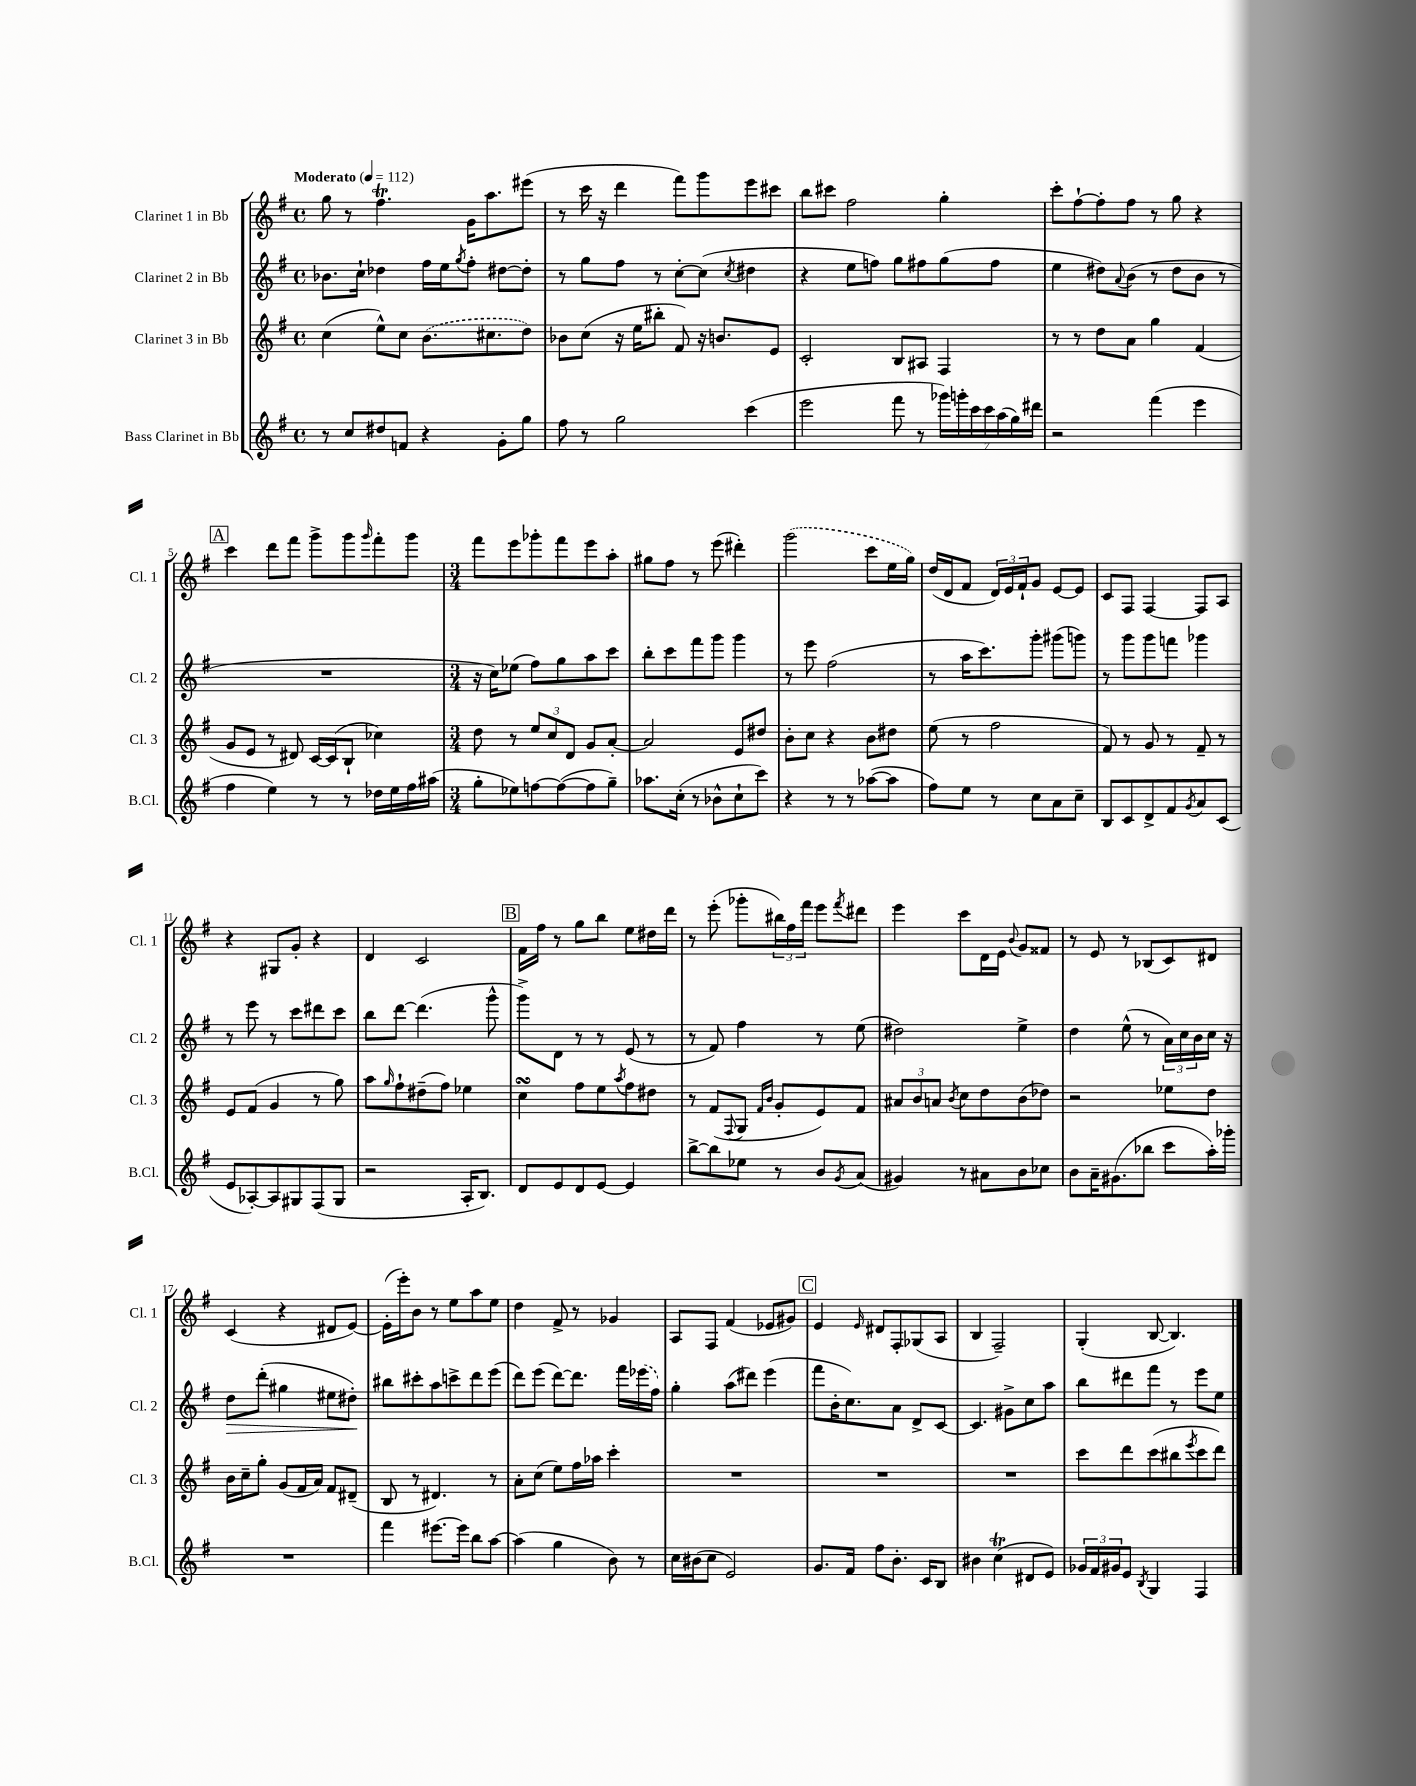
<<
\new StaffGroup <<
\new Staff = "s0" \with { instrumentName = "Clarinet 1 in Bb" shortInstrumentName = "Cl. 1" } {
    \clef treble \key g \major \defaultTimeSignature \time 4/4 \tempo "Moderato" 4 = 112
    g''8 r8 fis''4.\trill g'16 a''8. eis'''8( |
    r8 c'''16 r16 d'''4 fis'''8) g'''8 e'''8 cis'''8 |
    b''8 cis'''8 fis''2 g''4-. |
    c'''8-. fis''8~-! fis''8-. fis''8 r8 g''8 r4 |
    \mark \markup { \box "A" } c'''4 d'''8 fis'''8 g'''8-> g'''8 \grace { g'''16 } fis'''8-. g'''8 |
    \numericTimeSignature \time 3/4 fis'''8 e'''8 ges'''8-. fis'''8 e'''8 a''8-. |
    gis''8 fis''8 r8 e'''8( dis'''4-.) |
    \once \slurDashed g'''2( c'''8 e''16 g''16) |
    d''16( d'16 fis'8 \tuplet 3/2 { d'16) e'16 fis'16-! } g'8 e'8~ e'8 |
    c'8 fis8 fis4~ fis8 a8 |
    r4 gis8 g'8-. r4 |
    d'4 c'2 |
    \mark \markup { \box "B" } fis'16 fis''16 r8 g''8 b''8 e''8 dis''16 d'''16 |
    r8 e'''8-.( ges'''8-. \tuplet 3/2 { bis''16) fis''16 fis'''16 } e'''8 \acciaccatura { fis'''8 } dis'''8 |
    e'''4 c'''8 d'16 e'16 \appoggiatura { b'8 } g'8 fisis'8 |
    r8 e'8 r8 bes8( c'8) dis'8 |
    c'4( r4 dis'8 e'8~) |
    e'16-.( e'''16-.) b'8 r8 e''8 a''8 e''8 |
    d''4 fis'8-> r8 ges'4 |
    a8 fis8 fis'4( ees'8 gis'8) |
    \mark \markup { \box "C" } e'4 \grace { e'16 } dis'8 fis8-. ges8( a8 |
    b4 fis2--) |
    g4-.( b8~ b4.) \bar "|." |
}
\new Staff = "s1" \with { instrumentName = "Clarinet 2 in Bb" shortInstrumentName = "Cl. 2" } {
    \clef treble \key g \major \defaultTimeSignature \time 4/4
    bes'8. c''16-! des''4 fis''16 e''16 \acciaccatura { g''8 } fis''8-. dis''8~ dis''8-. |
    r8 g''8 fis''8 r8 c''8~-. c''8( \acciaccatura { c''8 } dis''4 |
    r4 e''8 f''8) g''8 fis''8 g''8( fis''8 |
    e''4 dis''8) \appoggiatura { a'8 } b'8( r8 dis''8 b'8 r8 |
    \mark \markup { \box "A" } R1 |
    \numericTimeSignature \time 3/4 r16 c''16) ees''8( fis''8) g''8 a''8 c'''8 |
    b''8-. c'''8 fis'''8 g'''8 g'''4 |
    r8 e'''8 fis''2( |
    r8 a''16 c'''8.) g'''8-. gis'''8( g'''8) |
    r8 g'''8 g'''8 f'''8 ges'''4 |
    r8 e'''8 r8 c'''8 dis'''8 c'''8 |
    b''8 d'''8~ d'''4.( g'''8-^ |
    \mark \markup { \box "B" } g'''8->) d'8 r8 r8 e'8( r8 |
    r8 fis'8) fis''4 r8 e''8( |
    dis''2) e''4-> |
    d''4 e''8-^( r8 \tuplet 3/2 { a'16) c''16 b'16 } c''16 r16 |
    d''8\> d'''8-.( gis''4 eis''8 dis''8-.\!) |
    bis''8 cis'''8-. a''8 c'''8-> d'''8 e'''8( |
    d'''8) e'''8( d'''8~) d'''8. fis'''16 \once \slurDashed ees'''16( fis''16) |
    g''4-. a''8( dis'''8) e'''4( |
    \mark \markup { \box "C" } fis'''8 b'16-. c''8.) a'8 d'8-> c'8~ |
    c'4. gis'8-> c''8 a''8 |
    b''8 dis'''8 fis'''8 r8 e'''8 e''8 \bar "|." |
}
\new Staff = "s2" \with { instrumentName = "Clarinet 3 in Bb" shortInstrumentName = "Cl. 3" } {
    \clef treble \key g \major \defaultTimeSignature \time 4/4
    c''4( e''8-^) c''8 \once \slurDashed b'8.( cis''8. d''8) |
    bes'8 c''8( r16 e''16 bis''8-. fis'8) r16 b'8. e'8 |
    c'2-. b8 ais8 fis4 |
    r8 r8 d''8 a'8 g''4 fis'4( |
    \mark \markup { \box "A" } g'8 e'8 r8 dis'8) c'16~ c'16( b8-! ces''4) |
    \numericTimeSignature \time 3/4 d''8 r8 \tuplet 3/2 { e''8 c''8 d'8 } g'8 a'8~-. |
    a'2 e'8 dis''8 |
    b'8-. c''8 r4 b'8 dis''8 |
    e''8( r8 fis''2 |
    fis'8) r8 g'8 r8 fis'8-- r8 |
    e'8 fis'8( g'4 r8 g''8) |
    a''8 \grace { g''16 } fis''8-! dis''8--( fis''8) ees''4 |
    \mark \markup { \box "B" } c''4\turn fis''8 e''8 \acciaccatura { a''8 } fis''8 dis''8 |
    r8 fis'8( \appoggiatura { fis8 } g8 \grace { fis'16 b'16 } g'8-. e'8) fis'8 |
    \tuplet 3/2 { ais'8 b'8 a'8 } \acciaccatura { b'8 } c''8 d''8 b'8( des''8) |
    r2 ees''8 d''8 |
    b'16 c''16-- g''8-. g'8( fis'16 a'16) fis'8 dis'8--( |
    b8 r8 dis'4.) r8 |
    a'8-. c''8( e''8) fis''16 aes''16 c'''4-. |
    R2. |
    \mark \markup { \box "C" } R2. |
    R2. |
    c'''8 d'''8 c'''8( bis''8 \acciaccatura { e'''8 } c'''8 d'''8) \bar "|." |
}
\new Staff = "s3" \with { instrumentName = "Bass Clarinet in Bb" shortInstrumentName = "B.Cl." } {
    \clef treble \key g \major \defaultTimeSignature \time 4/4
    r8 c''8 dis''8 f'8 r4 g'8-. g''8 |
    fis''8 r8 g''2 c'''4( |
    e'''2 fis'''8 r8 \tuplet 7/4 { ges'''16) g'''16-. c'''16 c'''16 a''16( g''16) dis'''16 } |
    r2 fis'''4( e'''4 |
    \mark \markup { \box "A" } fis''4 e''4) r8 r8 des''16 e''16 fis''16 ais''16( |
    \numericTimeSignature \time 3/4 g''8-. ees''8) f''8~ f''8~( f''8 g''8--) |
    aes''8. c''16-.( r8 bes'8-^ c''8-! c'''8) |
    r4 r8 r8 aes''8~( aes''8 |
    fis''8) e''8 r8 c''8 a'8 c''8-- |
    b8 c'8 d'8-> fis'8 \acciaccatura { g'8 } a'8 c'8( |
    e'8 aes8~-.) aes8 gis8 fis8( gis8 |
    r2 a16-. b8.) |
    \mark \markup { \box "B" } d'8 e'8 d'8 e'8~ e'4 |
    b''8~-> b''8 ees''8 r8 b'8 \acciaccatura { g'8 } a'8( |
    gis'4) r8 ais'8 b'8 ces''8 |
    b'8 a'16-- gis'8.( bes''8 c'''8 a''16-.) ges'''16-. |
    R2. |
    fis'''4 eis'''8.~ eis'''16 b''8 a''8~ |
    a''4( g''4 b'8) r8 |
    c''16 bis'16( c''8 e'2) |
    \mark \markup { \box "C" } g'8. fis'16 fis''8 b'8.-. c'16 b8 |
    bis'4 c''4\trill( dis'8 e'8) |
    \tuplet 3/2 { ges'16 fis'16 gis'16 } e'8 \acciaccatura { b8 } g4 fis4 \bar "|." |
}
>>
>>
